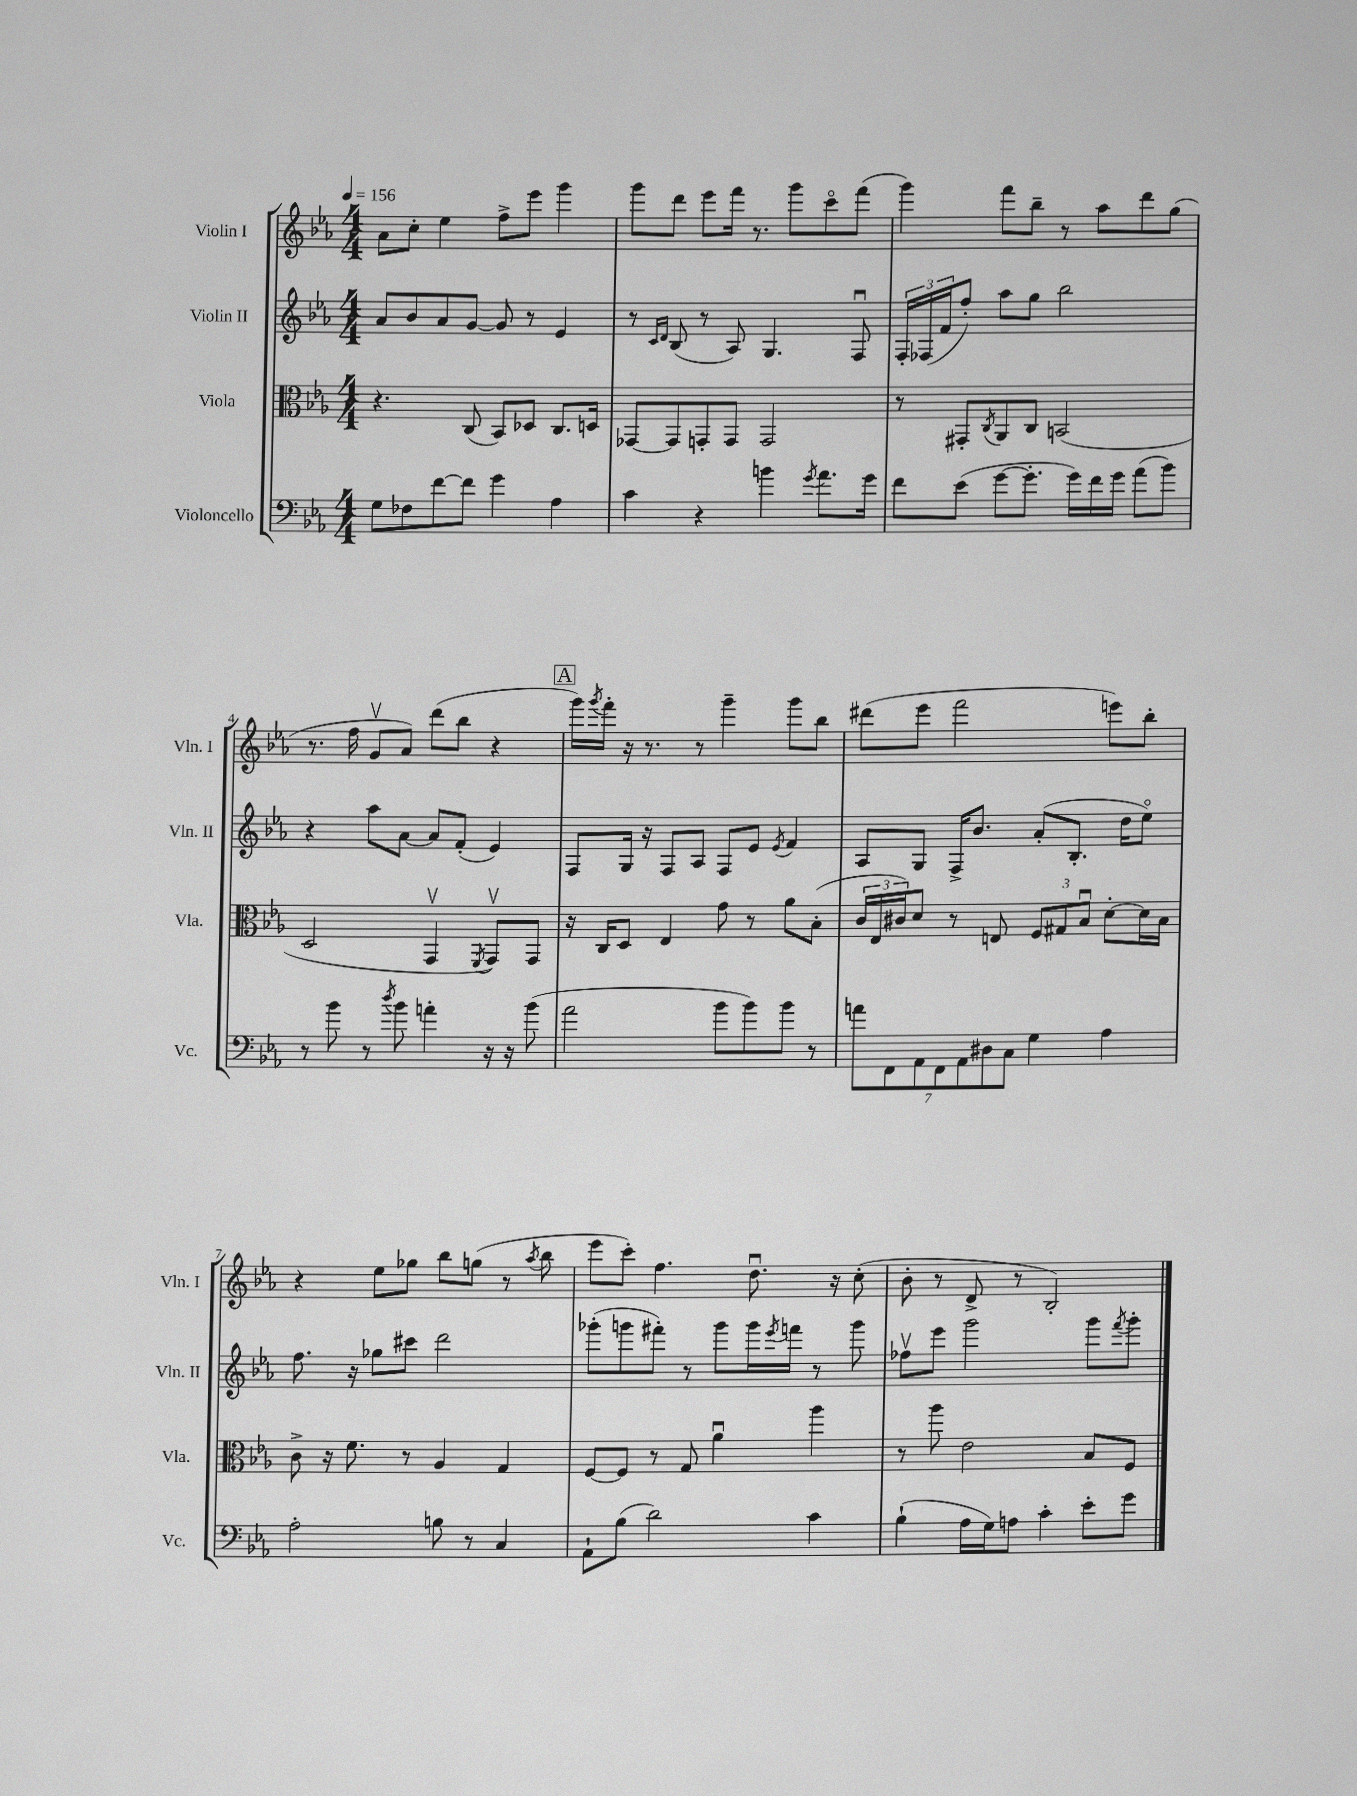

**kern	**kern	**kern	**kern
*part4	*part3	*part2	*part1
*staff4	*staff3	*staff2	*staff1
*I"Violoncello	*I"Viola	*I"Violin II	*I"Violin I
*I'Vc.	*I'Vla.	*I'Vln. II	*I'Vln. I
*clefF4	*clefC3	*clefG2	*clefG2
*k[b-e-a-]	*k[b-e-a-]	*k[b-e-a-]	*k[b-e-a-]
*M4/4	*M4/4	*M4/4	*M4/4
*MM156	*MM156	*MM156	*MM156
=1	=1	=1	=1
8G\L	4.r	8a-/L	8a-\L
8F-X\	.	8b-/	8cc'\J
[8f\	.	8a-/	4ee-\
8f\J]	(8C/	[8g/J	.
4g\	8BB-/L)	8g/]	8ff^\L
.	8D-X/J	8r	8eee-\J
4A-\	8.C/L	4e-/	4ggg\
.	16Dn/Jk	.	.
=2	=2	=2	=2
4c\	[8GG-X/L	8r	8ggg\L
.	.	16qqc/LL	.
.	.	16qqd/JJ	.
.	8GG-/]	(8B-/	8ddd\J
4r	8GGn'/	8r	8eee-\L
.	8GG/J	8A-/)	16fff\Jk
.	.	.	8.r
4bn\	2GG/	4.G/	.
.	.	.	8ggg\L
8qg/	.	.	.
8.a-\L	.	.	8ccc\
.	.	8Fu/	(8fff\J
16g\Jk	.	.	.
=3	=3	=3	=3
8f\L	8r	24F'/LL	4ggg\)
.	.	(24F-X/	.
.	.	24f/J	.
(8e-\J	8GG#X'/L	8ff'/J)	.
.	8qC/	.	.
[8g\L	8AA-/	8aa-\L	8fff\L
8.g'\J]	8C/J	8gg\J	8bb-~\J
.	(2BBn/	2bb-\	8r
16g\LL)	.	.	.
16f\	.	.	8aa-\L
16g\JJ	.	.	.
(8a-\L	.	.	8ddd\
8b-\J)	.	.	(8gg\J
!!LO:LB:g=z
=4	=4	=4	=4
8r	2D/	4r	8.r
8b-\	.	.	.
.	.	.	16ff\
8r	.	8aa-\L	8gv/L
8qdd/	.	.	.
8b-\	.	[8a-\J	8a-/J)
4an'\	4GGv/	8a-/L]	(8ddd\L
.	.	(8f'/J	8bb-\J
.	8qFF/	.	.
16r	8GGv/L)	4e-/)	4r
16r	.	.	.
(8b-\	8GG/J	.	.
!!LO:REH:place=s1:t=A
=5	=5	=5	=5
2a-\	16r	8F/L	16ggg\LL)
.	.	.	8qggg/
.	16C/KL	.	16fff'\JJ
.	8D/J	16G/Jk	16r
.	.	16r	8.r
.	4E-/	8F/L	.
.	.	8A-/J	8r
8b-\L	8g\	8F/L	4ggg~\
8b-\)	8r	8e-/J	.
.	.	8qe-/	.
8b-\J	8a-\L	4f/	8ggg\L
8r	(8B-'\J	.	8bb-\J
=6	=6	=6	=6
14an\L	24c/LL	8A-/L	(8ddd#X\L
.	24E-/	.	.
14FF\	.	.	.
.	24c#X/J)	.	.
.	8d/J	8G/J	8eee-\J
14AA-\	.	.	.
14FF\	.	.	.
.	8r	16F^/KL	2fff\
14AA-\	.	.	.
.	.	8.b-/J	.
14D#X\	.	.	.
.	8En/	.	.
14C\J	.	.	.
4G\	12F/L	(8a-'/L	.
.	12G#X/	.	.
.	.	8.B-'/J	.
.	12B-u/J	.	.
4A-\	[8d'\L	.	8eeen\L)
.	.	16dd\KL	.
.	16d\L]	8ee-\J)	8bb-'\J
.	16B-\JJ	.	.
!!LO:LB:g=z
=7	=7	=7	=7
2A-'\	8c^\	8.ff\	4r
.	16r	.	.
.	8.f\	16r	.
.	.	8gg-X\L	8ee-\L
.	8r	8ccc#X\J	8gg-X\J
8Bn\	4A-/	2ddd\	8bb-\L
8r	.	.	(8ggn\J
4C/	4G/	.	8r
.	.	.	8qaa-/
.	.	.	8bb-\
=8	=8	=8	=8
8AA-`\L	[8F/L	(8ggg-X'\L	8eee-\L
(8B-\J	8F/J]	8gggn\	8ccc'\J)
2d\)	8r	8fff#X'\J)	4.ff\
.	8G/	8r	.
.	4a-u\	8ggg\L	.
.	.	16ggg\L	8.ddu\
.	.	8qeee-/	.
.	.	16fffn\JJ	.
4c\	4aa-\	8r	.
.	.	.	16r
.	.	8ggg\	(8cc'\
=9	=9	=9	=9
(4B-`\	8r	8ff-Xv\L	8b-'\
.	8aa-\	8eee-\J	8r
16A-\LL	2e-\	2ggg\	8d^/
16G\J)	.	.	.
8An\J	.	.	8r
4c'\	.	.	2B-'/)
8e-'\L	8B-/L	8ggg\L	.
.	.	8qfff/	.
8g\J	8F/J	8ggg'\J	.
==	==	==	==
*-	*-	*-	*-
